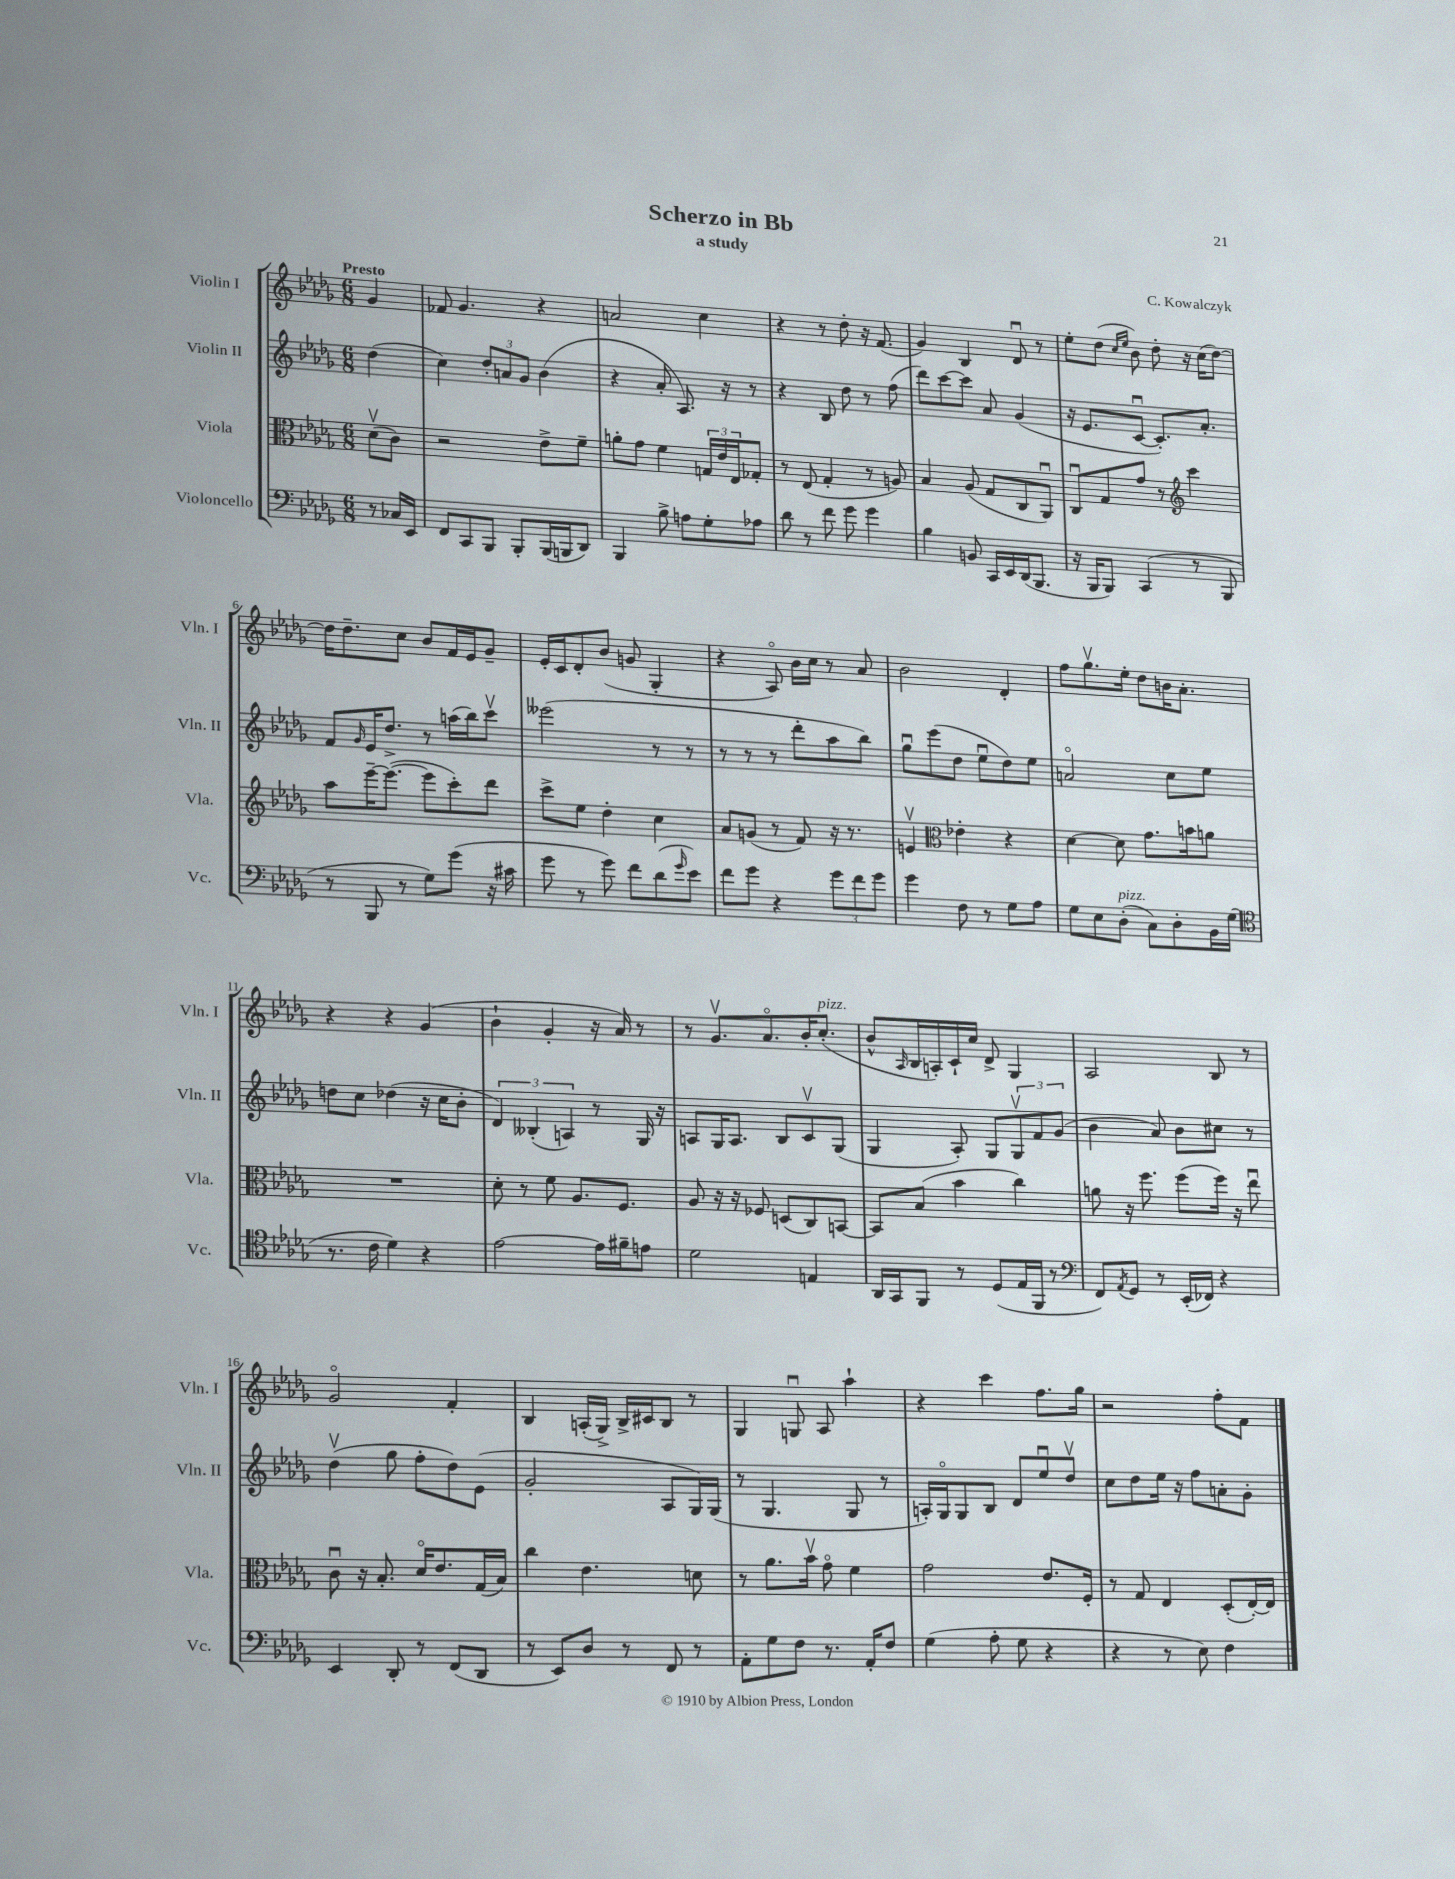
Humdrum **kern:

**kern	**kern	**kern	**kern
*staff4	*staff3	*staff2	*staff1
*clefF4	*clefC3	*clefG2	*clefG2
*k[b-e-a-d-g-]	*k[b-e-a-d-g-]	*k[b-e-a-d-g-]	*k[b-e-a-d-g-]
*M6/8	*M6/8	*M6/8	*M6/8
8r	(8d-v\L	(4dd-\	4g-/
16C-/LL	8c\J)	.	.
16EE-/JJ	.	.	.
=	=	=	=
8FF/L	2r	4cc\)	8f-/
8CC/	.	.	4.g-/
8BBB-/J	.	12dd-'/L	.
.	.	12a/	.
8BBB-'/L	.	.	.
.	.	12g-/J	.
(16BBB-/L	8e-^\L	(4b-\	4r
16BBB/J	.	.	.
8DD-/J)	8f~\J	.	.
=	=	=	=
4BBB-/	8a'\L	4r	2a/
.	8g-\J	.	.
8B-^\	4f\	8a-'/	.
8A\L	.	8.A-/)	.
8G-'\	24G/LL	.	4cc\
.	24e-/	.	.
.	.	16r	.
.	24E-/J	.	.
8A-\J	8G-'/J	8r	.
=	=	=	=
8d-\	8r	4r	4r
8r	(8E-/	.	.
8f\	4G-'/	8B-/	8r
8g-\	.	8dd-\	8dd-'\
4g-\	8r	8r	16r
.	.	.	(8.f/
.	8A/)	(8ff\	.
=	=	=	=
4B-\	4B-/	8ddd-\L)	4g-/)
.	.	[8ccc\	.
8BB/	(8A-/	8ccc\]J	4B-/
16CC/LL	8G-/L	8a-/	.
16EE-/	.	.	.
(16DD-/J	8C/	(4g-/	8d-u/
8.BBB-/J	.	.	.
.	8AA-u/J)	.	8r
=	=	=	=
16r	8Cu/L	16r	8ee-'\L
16BBB-/LK	.	8.e-/L	.
8BBB-/J)	8G-/	.	(8dd-\J
.	.	.	16qqcc/LL
.	.	.	16qqee-/JJ
(4CC/	8g-/J	[8cu/J	8b-\)
.	8r	8.c'/]L)	8dd-'\
*	*clefG2	*	*
8r	4ccc\	.	16r
.	.	8.a-'/J	(16cc\LK
8BBB-/	.	.	[8dd-\J)
=	=	=	=
8r	8aa-\L	8f/L	16dd-\]LK
.	.	.	8.dd-~\
.	.	16qqg-/	.
8BBB-/	[16eee-~\K	16e-/K	.
.	(8.eee-\_J	8.dd-^/J	.
8r	.	.	8cc\J
8G-\L)	8eee-\]L	8r	8b-/L
(8g-\J	8ccc'\)	(16aa\LL	16f/L
.	.	16bb-\J)	16e-/J
16r	8ddd-\J	8cccv\J	8g-~/J
16c#\	.	.	.
=	=	=	=
8g-\	8ccc^\L	(2eee--\	16e-'/LL
.	.	.	16c/J
8r	8ee-\J	.	8d-'/
8g-\)	4dd-'\	.	(8b-/J
8f\L	.	.	8g/
(8d-\	4cc\	8r	4G-'/
16qqg-/	.	.	.
8e-\J)	.	8r	.
=	=	=	=
8f\L	8a-/L	8r	4r
8g-\J	(8g/J	8r	.
4r	8r	8r	8A-o/)
.	8f/)	8ddd-'\L	16b-\LL
.	.	.	16cc\JJ
12g-\L	16r	8aa-\	8r
.	8.r	.	.
12f\	.	.	.
.	.	8bb-\J)	8a-/
12g-\J	.	.	.
=	=	=	=
4g-\	4ev/	8gg-u\L	2b-\
.	.	(8eee-\	.
*	*clefC3	*	*
8F\	4e-'\	8dd-\J	.
8r	.	8ee-u\L	.
8G-\L	4r	8dd-\)	4d-'/
8A-\J	.	8ee-\J	.
=	=	=	=
8G-\L	[4d-\	2ao/	8ff\L
8E-\	.	.	8.gg-v\
(8D-'\J	8d-\]	.	.
.	.	.	16ee-'\Jk
8C\L)	8.g-\L	.	8dd-\L
8D-'\	.	8cc\L	16b\K
.	16b\k	.	8.a-'\J
16BB-\L	8a\J	8ee-\J	.
(16G-\JJ	.	.	.
=	=	=	=
*clefC4	*	*	*
8.r	2.r	8dd\L	4r
.	.	8cc\J	.
16c\	.	.	.
4d-\)	.	(4dd-\	4r
4r	.	16r	(4g-/
.	.	16cc\LK	.
.	.	8b-'\J	.
=	=	=	=
[2e-\	8d-'\	6d-/)	4b-`\
.	8r	.	.
.	.	(6B--'/	.
.	8f\	.	4g-'/
.	.	6A/)	.
.	8.A-/L	.	.
16e-\]LL	.	8r	16r
16f#~\J	8.F/J	.	16a-/)
8e\J	.	16G-/	8r
.	.	16r	.
=	=	=	=
2d-\	8A-/	8A/L	8r
.	16r	16G-/K	8.g-v/L
.	16r	8.A/J	.
.	8F-/	.	.
.	.	.	8.a-o/
.	(8D/L	8B-/L	.
4E/	8C/)	8cv/	16b-'/K
.	.	.	(8.cc'/J
.	[8BB/J	(8G-/J	.
=	=	=	=
16AA-/LL	8BB/]L	4G-/	8b-^^/L
16GG-/J	.	.	.
.	.	.	16qqA-/
8FF/J	(8B-/J	.	16B-/L
.	.	.	16A'/)
8r	4b-\	8A-'/)	16c`/
.	.	.	16cc/JJ
(8D-/L	.	8G-/L	8d-^/
16E-/L	4cc\)	12G-v/	4G-/
16FF/JJ	.	.	.
.	.	12f/	.
8r	.	.	.
.	.	(12g-/J	.
=	=	=	=
*clefF4	*	*	*
8FF/L)	8a\	4b-\	2A-/
8qAA-/	.	.	.
8GG-/J	16r	.	.
.	8.ff\	.	.
8r	.	8a-/)	.
(16EE-'/LL	(8ff\L	8b-\L	.
16FF-/JJ)	.	.	.
4r	16ff\Jk)	8cc#\J	8B-/
.	16r	.	.
.	8ee-u\	8r	8r
=	=	=	=
4EE-/	8cu\	(4dd-v\	2g-o/
.	16r	.	.
.	8.B-'/	.	.
8DD-'/	.	8gg-\	.
8r	16d-o/LK	8ff'\L	.
.	8.e-/	.	.
(8FF/L	.	8dd-\)	4f'/
8DD-/J	(16G-/L	(8e-\J	.
.	16B-/JJ)	.	.
=	=	=	=
8r	4cc\	2g-'/	4B-/
8EE-/L)	.	.	.
8D-/J	4.e-\	.	(16A'/LL
.	.	.	16G-^/JJ)
8r	.	.	16B-^/LL
.	.	.	16c#/J
8FF/	.	8A-/L	8B-/J
8r	8d\	16G-/L)	8r
.	.	(16G-/JJ	.
=	=	=	=
8AA-'\L	8r	8r	4G-/
8G-\	8.a-\L	4.G-/	.
8F\J	.	.	8Gu/
.	16b-v\Jk	.	.
8.r	8g-o\	.	8A-/
.	4f\	8G-/	4aa-`\
16AA-'/LK	.	.	.
8F/J	.	8r	.
=	=	=	=
(4G-\	2g-\	16A'/LL)	4r
.	.	16G-o/J	.
.	.	8G-/	.
8A-'\	.	8B-/J	4ccc\
8G-\	.	8d-/L	.
4r	8.e-/L	8ee-u/	8.ff\L
.	.	8dd-v/J	.
.	16F'/Jk	.	16gg-\Jk
=	=	=	=
4r	8r	8cc\L	2r
.	8G-/	8dd-\	.
8r	4E-/	16ee-\Jk	.
.	.	16r	.
8E-\)	.	8ff\L	.
4F\	(8D-'/L	8a'\	8ff'\L
.	[16E-'/L)	8g-'\J	8f\J
.	16E-/]JJ	.	.
==	==	==	==
*-	*-	*-	*-
